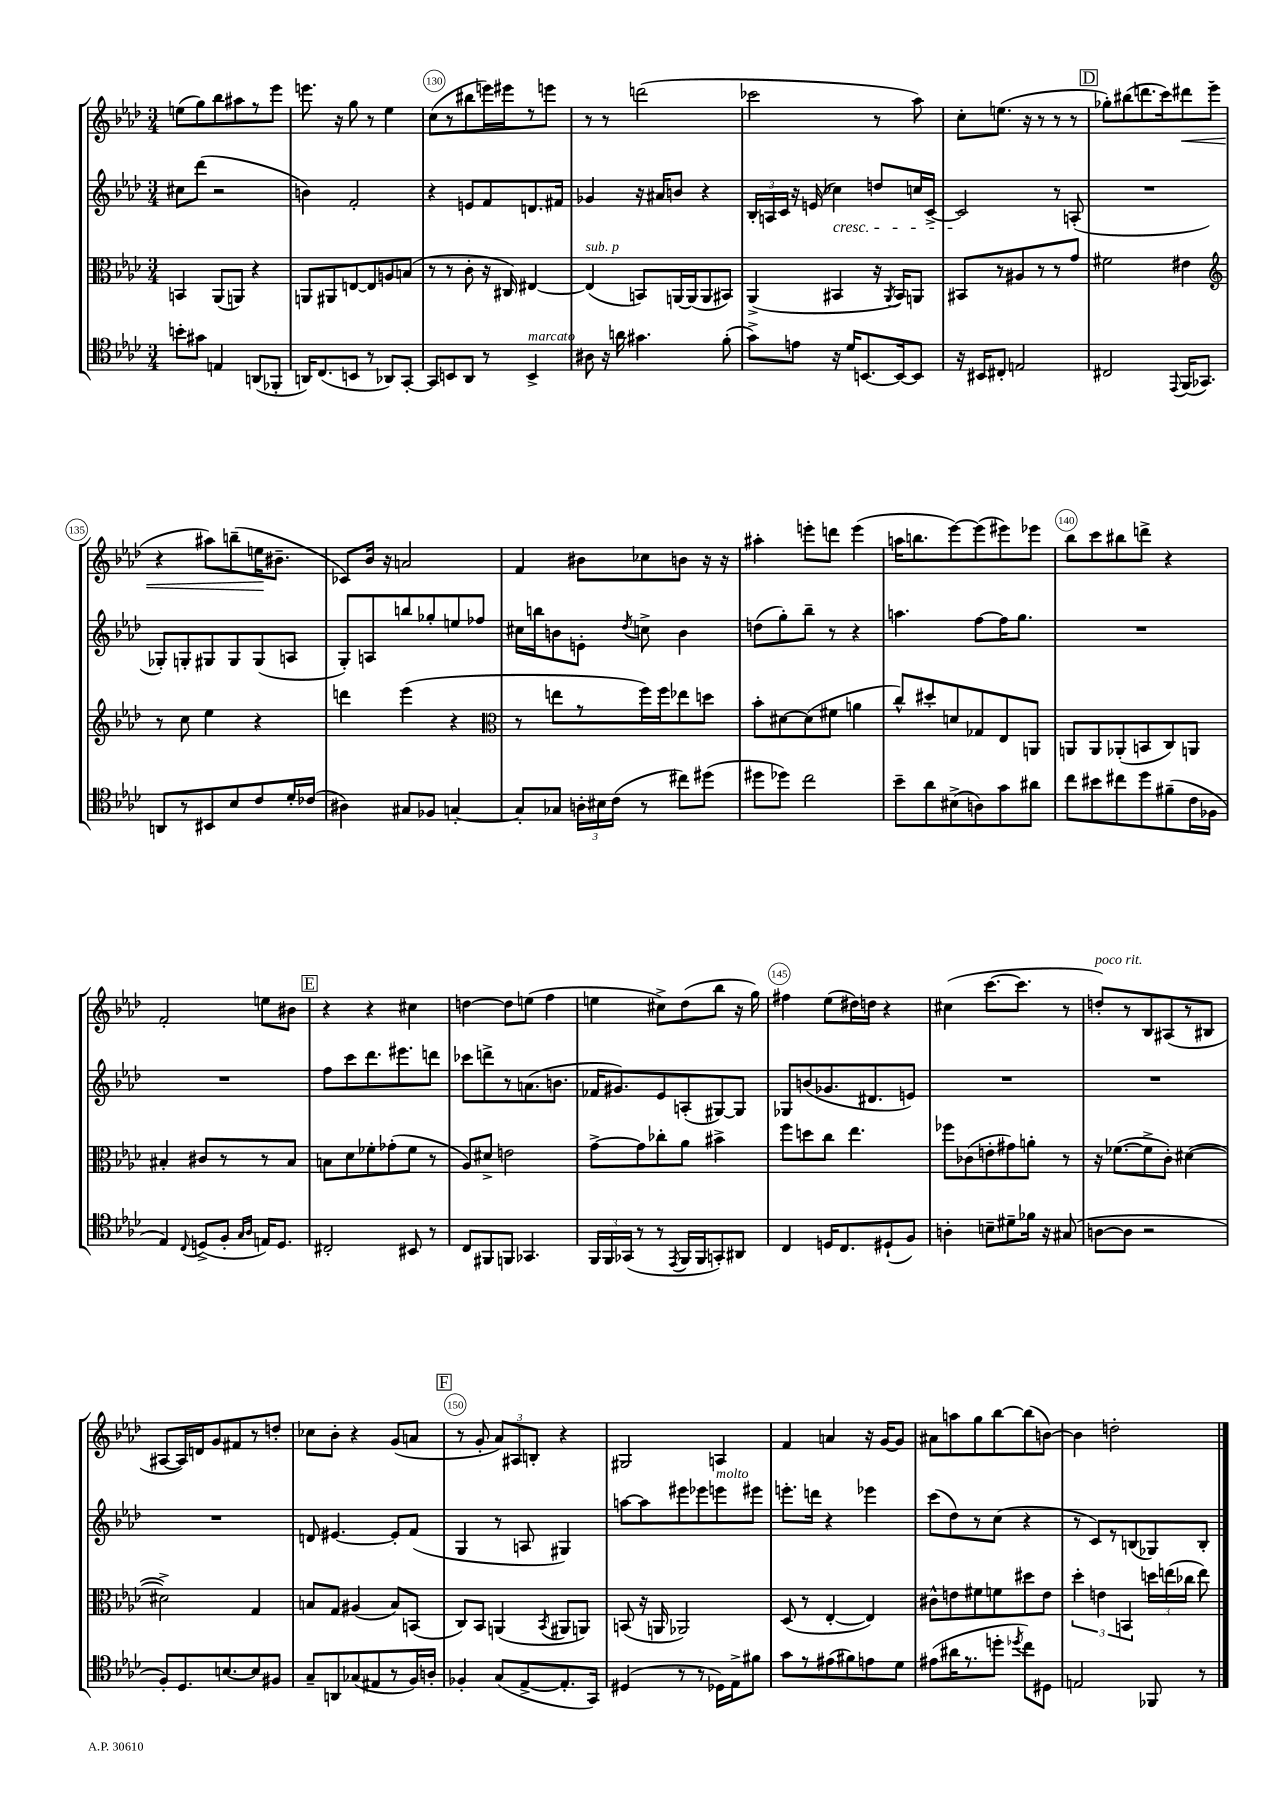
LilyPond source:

<<
\new StaffGroup <<
\new Staff = "s0" {
    \clef treble \key aes \major \numericTimeSignature \time 3/4
    \autoBeamOff e''8[( g''8) bes''8 ais''8 r8 ees'''8] |
    e'''8. r16 g''8 r8 ees''4 |
    c''8[( r8 bis''8 e'''16) eis'''16 r8 e'''8] |
    r8 r8 d'''2( |
    ces'''2 r8 aes''8) |
    c''8[-. e''8.]( r16 r8 r8 r8 |
    \mark \markup { \box "D" } ges''8[-.) bis''8( d'''8. c'''16) dis'''8\< ees'''8]( |
    r4 ais''8[) b''8--( e''16\! bis'8.]-- |
    ces'8[) bes'16] r16 a'2 |
    f'4 bis'8[ ces''8 b'8] r16 r16 |
    ais''4-. e'''8[-. d'''8] e'''4( |
    a''16[ b''8. ees'''8~) ees'''8( eis'''8) ees'''8] |
    bes''8[ c'''8 bis''8 d'''8]-> r4 |
    f'2-. e''8[ bis'8] |
    \mark \markup { \box "E" } r4 r4 cis''4 |
    d''4~ d''8[ e''8]( f''4 |
    e''4 cis''8[->) des''8( bes''8] r16 g''16) |
    fis''4 ees''8[( dis''16) d''16] r4 |
    cis''4( c'''8.[~ c'''8.] r8 |
    d''8[-.^\markup { \italic "poco rit." }) r8 bes8 ais8( r8 bis8] |
    ais8[~ ais16) d'16 g'8 fis'8 r8 d''8]-. |
    ces''8[ bes'8]-. r4 g'8[( a'8] |
    \mark \markup { \box "F" } r8 g'8-. \tuplet 3/2 { aes'8[) ais8 b8]-. } r4 |
    gis2 a4 |
    f'4 a'4 r16 g'16[~ g'8] |
    ais'8[ a''8 g''8 bes''8~ bes''8( b'8]~) |
    b'4 d''2-. \bar "|." |
}
\new Staff = "s1" {
    \clef treble \key aes \major \numericTimeSignature \time 3/4
    \autoBeamOff cis''8[ des'''8]( r2 |
    b'4) f'2-. |
    r4 e'8[ f'8 d'8. fis'16] |
    ges'4 r16 ais'16[ b'8] r4 |
    \tuplet 3/2 { bes16[-. a16 c'16] } r16 e'16( ces''4\cresc) d''8[ c''16 c'16]~-> |
    c'2\! r8 a8-.( |
    \mark \markup { \box "D" } R2. |
    ges8[-.) g8-. gis8 gis8 gis8( a8] |
    g8[-.) a8 b''8 ges''8-. e''8 fes''8] |
    cis''16[ b''16 b'8 e'8]-. \acciaccatura { des''8 } c''8-> b'4 |
    d''8[( g''8-.) bes''8]-- r8 r4 |
    a''4. f''8[~ f''16 g''8.] |
    R2. |
    R2. |
    \mark \markup { \box "E" } f''8[ c'''8 des'''8. eis'''8. d'''8] |
    ces'''8[ d'''8-> r8 a'8.( b'8.] |
    fes'16[ gis'8.) ees'8 a8-.( gis8~) gis8] |
    ges8[ b'8( ges'8. dis'8. e'8]) |
    R2. |
    R2. |
    R2. |
    d'8 eis'4.~ eis'8[-. f'8]( |
    \mark \markup { \box "F" } g4 r8 a8 gis4) |
    a''8[~ a''8 eis'''8 ees'''8 e'''8^\markup { \italic "molto" } eis'''8] |
    e'''8.[-. d'''16] r4 ees'''4 |
    c'''8[( des''8) r8 c''8]( r4 |
    r8 c'8[) r8 b8( ges8) b8]-. \bar "|." |
}
\new Staff = "s2" {
    \clef alto \key aes \major \numericTimeSignature \time 3/4
    \autoBeamOff b,4 aes,8[( a,8]) r4 |
    a,8[ ais,8 e8~ e8 a8 b8]( |
    r8 r8 c'8-. r16 cis16) eis4~ |
    eis4^\markup { \italic "sub. p" }( b,8[) a,16~ a,16( a,8 bis,8]) |
    aes,4->( bis,4 r16 \acciaccatura { aes,8 } bis,16[) a,8] |
    bis,8[ r8 ais8 r8 r8 g'8] |
    \mark \markup { \box "D" } fis'2 eis'4 |
    \clef treble r8 c''8 ees''4 r4 |
    d'''4 ees'''4( r4 |
    \clef alto r8 e''8[ r8 f''16) f''16 ees''8 d''8] |
    bes'8[-. dis'8~ dis'8( fis'8] a'4 |
    c''8[-^) dis''8-. d'8 ges8 ees8 a,8] |
    a,8[ a,8 aes,8-.( b,8 c8) a,8] |
    bis4-. cis'8[ r8 r8 bis8] |
    \mark \markup { \box "E" } b8[ des'8 fes'8-. ges'8-.( fes'8] r8 |
    aes8[) dis'8]-> e'2 |
    g'8[~-> g'8 ces''8-. aes'8] bis'4-> |
    f''8[ d''8 c''8] ees''4. |
    fes''8[ ces'8( e'8-. gis'8) a'8]-. r8 |
    r16 fes'8.[~( fes'8-> c'8]-.) dis'4~( |
    dis'2->) g4 |
    b8[ g8] ais4( b8[) b,8]( |
    \mark \markup { \box "F" } c8[) bes,8] a,4( \acciaccatura { bes,8 } ais,8[ a,8]) |
    b,8( r16 a,16 aes,2) |
    des8( r8 ees4~-. ees4) |
    cis'8[-^ e'8 fis'8 f'8 dis''8 e'8] |
    \tuplet 3/2 { des''4-. e'4 b,4 } \tuplet 3/2 { d''16[ e''16( ces''16] } e''8) \bar "|." |
}
\new Staff = "s3" {
    \clef tenor \key aes \major \numericTimeSignature \time 3/4
    \autoBeamOff b'8[-. gis'8] e4 a,8[( fes,8]-. |
    a,16[) c8.( b,8] r8 aes,8[) g,8]~-. |
    g,8[ b,8 aes,8] r8 b,4->^\markup { \italic "marcato" } |
    ais8 r16 a'16 gis'4. f'8-.( |
    g'8[->) e'8] r16 des'16[ b,8.~ b,16~ b,8] |
    r16 bis,16[ cis8]-. e2 |
    \mark \markup { \box "D" } cis2 \appoggiatura { ees,8 } f,16[( ges,8.]) |
    a,8[ r8 bis,8 bes8 c'8 des'16-. ces'16]( |
    ais4) gis8[ fes8] g4~-. |
    g8[-. ges8] \tuplet 3/2 { a16[-. bis16 c'16]( } r8 cis''8[) dis''8]( |
    dis''8[ des''8]) c''2 |
    bes'8[-- aes'8 bis8->( a8) g'8 ais'8] |
    c''8[ bis'8 cis''8 des''8 fis'8--( c'16 fes16] |
    ees4) \appoggiatura { c8 } d8[->( f8]-. \grace { g16[ aes16] } e16[) d8.] |
    \mark \markup { \box "E" } cis2-. bis,8 r8 |
    c8[ fis,8 f,8] ges,4. |
    \tuplet 3/2 { f,16[ f,16 ges,16]( } r8 r8 \acciaccatura { ees,8 } f,16[ f,16 g,8-.) ais,8] |
    c4 d16[ c8. dis8-!( f8]) |
    a4-. b8[-- dis'8-- fes'16] r16 gis8( |
    a8[~ a8] r2 |
    f8[-.) des8. b8.~ b8 fis8] |
    g8[-- a,8 ges8( eis8 r8 f16) a16]-. |
    \mark \markup { \box "F" } fes4-. g8[( ees8~-> ees8.-. g,16]) |
    dis4( r8 r8 des16[) ees16-> fis'8] |
    g'8[ r8 eis'8( fis'8) e'8 des'8] |
    eis'8[( ais'16 r8. d''8]-. \acciaccatura { des''8 } c''8[) dis8] |
    e2 fes,8 r8 \bar "|." |
}
>>
>>
\layout { \context { \Score currentBarNumber = #128 \override BarNumber.break-visibility = ##(#f #t #t) barNumberVisibility = #(every-nth-bar-number-visible 5) \override BarNumber.stencil = #(make-stencil-circler 0.1 0.3 ly:text-interface::print) } }
